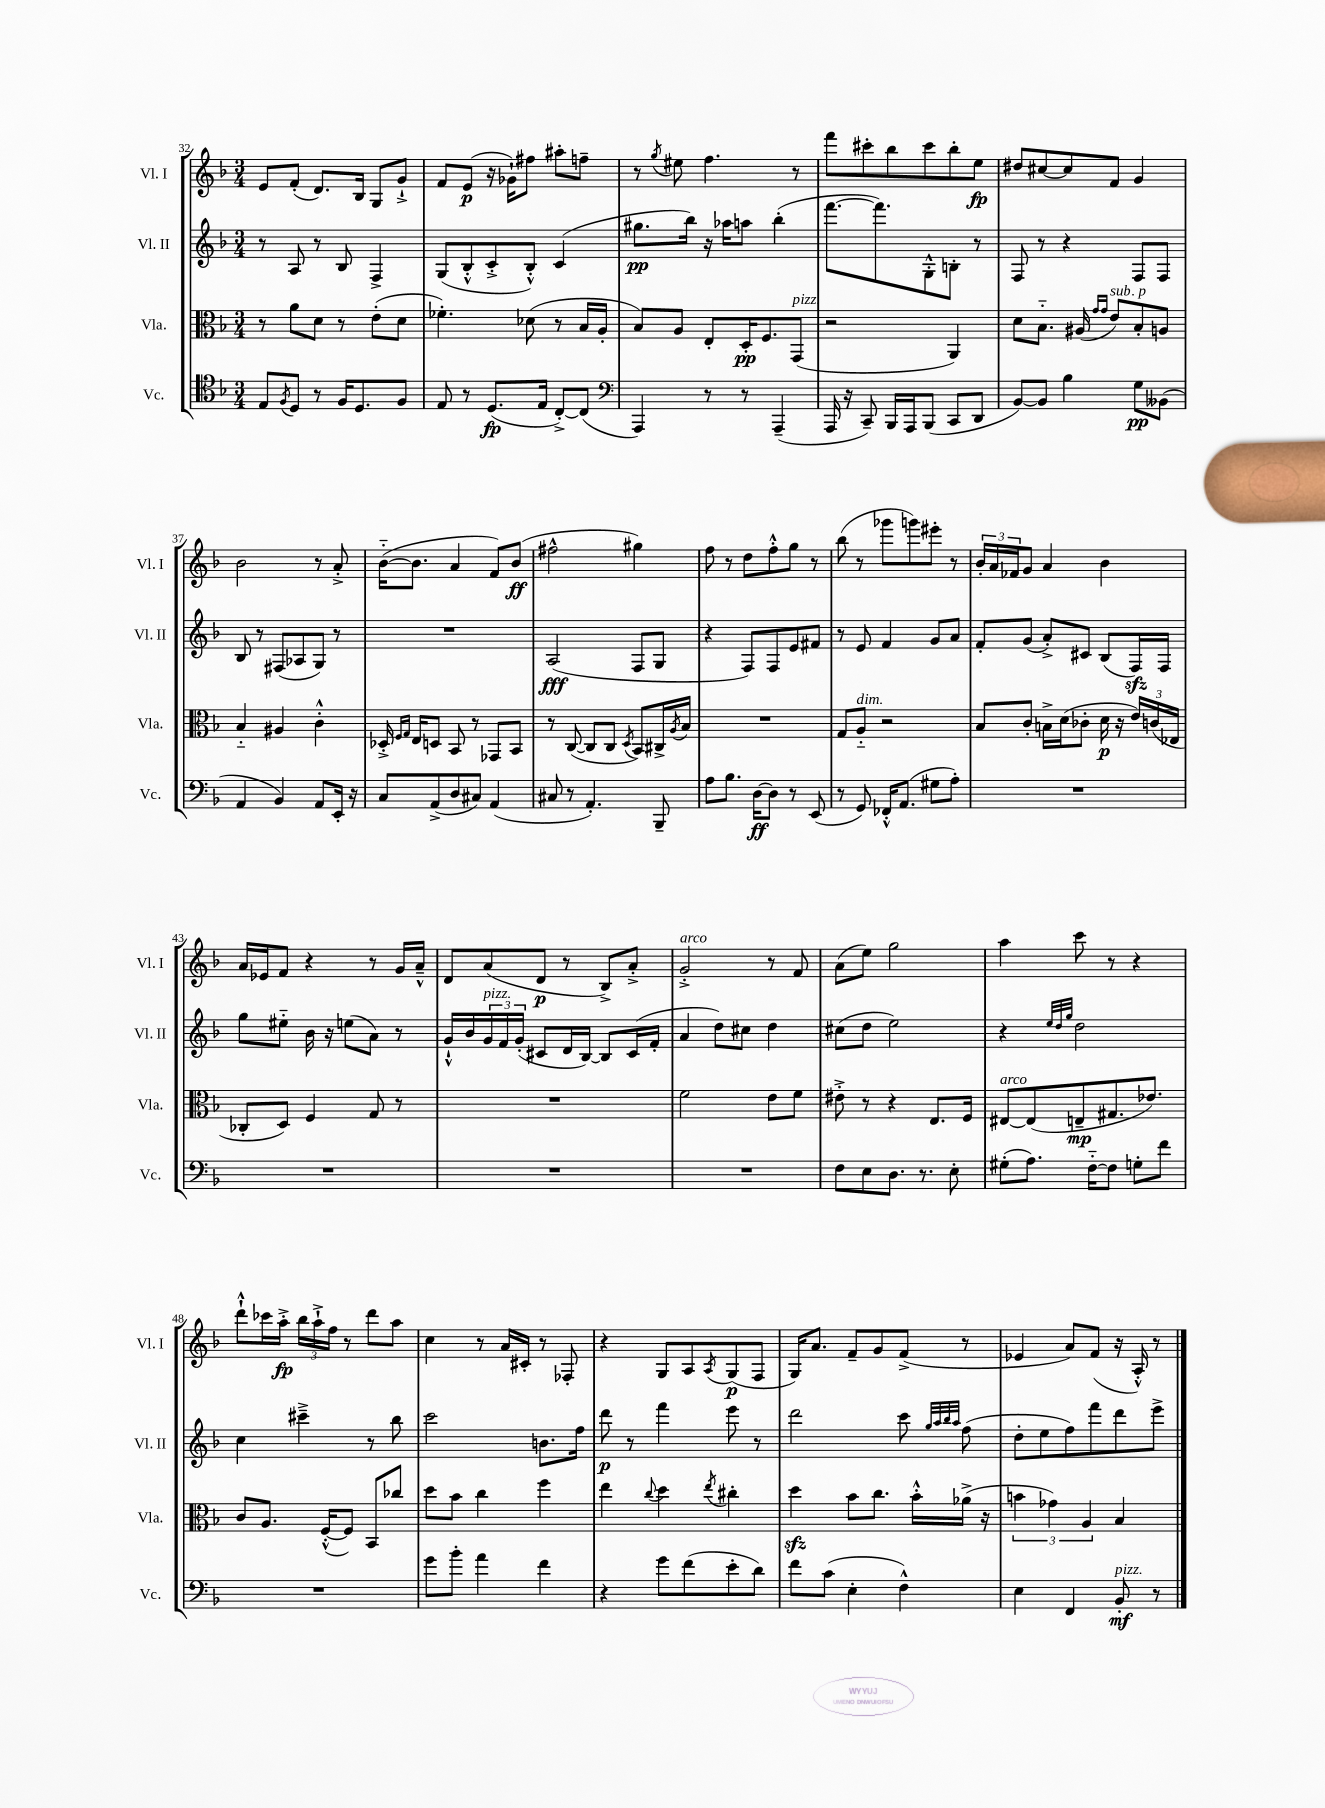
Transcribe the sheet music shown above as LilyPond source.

<<
\new StaffGroup <<
\new Staff = "s0" \with { instrumentName = "Vl. I" shortInstrumentName = "Vl. I" } {
    \clef treble \key f \major \numericTimeSignature \time 3/4
    e'8 f'8-.( d'8.) bes16 g8 g'8-!-> |
    f'8 e'8\p( r16 ges'16-!) fis''8 ais''8-. f''8-- |
    r8 \acciaccatura { g''8 } eis''8 f''4. r8 |
    f'''8 cis'''8-. bes''8 cis'''8 bes''8-. e''8\fp |
    dis''8 cis''8~ cis''8 f'8 g'4 |
    bes'2 r8 a'8-.-> |
    bes'16~-_( bes'8. a'4 f'8) bes'8\ff( |
    fis''2-^ gis''4) |
    f''8 r8 d''8 f''8-.-^ g''8 r8 |
    bes''8( r8 ges'''8 g'''8) eis'''8-. r8 |
    \tuplet 3/2 { bes'16-. a'16 fes'16 } g'8 a'4 bes'4 |
    a'16 ees'16 f'8 r4 r8 g'16 a'16---^ |
    d'8 a'8( d'8\p r8 bes8->) a'8-.-> |
    g'2-.->^\markup { \italic "arco" } r8 f'8 |
    a'8( e''8) g''2 |
    a''4 c'''8 r8 r4 |
    d'''8-!-^ ces'''16 a''16-.->\fp \tuplet 3/2 { bes''16 a''16-!-> f''16 } r8 d'''8 a''8 |
    c''4 r8 a'16 cis'16-. r8 fes8-. |
    r4 g8 a8 \acciaccatura { a8 } g8\p( f8 |
    g16) a'8. f'8-- g'8 f'8->( r8 |
    ees'4 a'8) f'8( r16 a16-.-^) r8 \bar "|." |
}
\new Staff = "s1" \with { instrumentName = "Vl. II" shortInstrumentName = "Vl. II" } {
    \clef treble \key f \major \numericTimeSignature \time 3/4
    r8 a8 r8 bes8 f4-> |
    g8( bes8-.-^ c'8-.-> bes8-.-^) c'4( |
    gis''8.\pp bes''16) r16 aes''16 a''8 bes''4-.( |
    f'''8.~ f'''8.) g8-.-^ b8-. r8 |
    f8 r8 r4 f8 f8 |
    bes8 r8 fis8( aes8 g8) r8 |
    R2. |
    a2\fff( f8 g8 |
    r4 f8) f8 e'8 fis'8 |
    r8 e'8 f'4 g'8 a'8 |
    f'8-. g'8( a'8-.->) cis'8 bes8( f16\sfz) f16 |
    g''8 eis''8-_ bes'16 r16 e''8( a'8) r8 |
    g'16-!-^ bes'16 \tuplet 3/2 { g'16^\markup { \italic "pizz." } f'16 g'16-.( } cis'8 d'16 bes16~) bes8 cis'16( f'16-. |
    a'4 d''8) cis''8 d''4 |
    cis''8( d''8 e''2) |
    r4 \grace { e''32 d''32 g''32 } d''2 |
    c''4 cis'''4---> r8 bes''8 |
    c'''2 b'8. f''16 |
    d'''8\p r8 f'''4 e'''8 r8 |
    d'''2 c'''8 \grace { g''32 a''32 bes''32 a''32 } f''8( |
    d''8-. e''8 f''8) f'''8 d'''8 e'''8-> \bar "|." |
}
\new Staff = "s2" \with { instrumentName = "Vla." shortInstrumentName = "Vla." } {
    \clef alto \key f \major \numericTimeSignature \time 3/4
    r8 a'8 d'8 r8 e'8-.( d'8 |
    fes'4.-.) des'8( r8 bes16 a16-. |
    bes8) a8 e8-. d16-.\pp f8. g,8^\markup { \italic "pizz." }( |
    r2 a,4) |
    d'8 bes8.-_ ais16( \grace { g'16 g'16 } e'8^\markup { \italic "sub. p" }) bes8-. a8 |
    bes4-_ ais4 c'4-.-^ |
    des16-.-> \grace { f16 g16 } e16 d8 bes,8 r8 ges,8 bes,8 |
    r8 c8~( c8 c8 \acciaccatura { d8 } bes,8) cis16-> \acciaccatura { a8 } bes16 |
    R2. |
    g8 a8-_^\markup { \italic "dim." } r2 |
    bes8 c'8-. b16-> d'16( ces'8-. d'16\p r16 \tuplet 3/2 { e'16) c'16( ees16 } |
    ces8-. d8) f4 g8 r8 |
    R2. |
    f'2 e'8 f'8 |
    eis'8-.-> r8 r4 e8. f16 |
    eis8~^\markup { \italic "arco" } eis8( e8--\mp gis8. ees'8.) |
    c'8 a8. f16~-.-^( f8) bes,8 ces''8 |
    d''8 bes'8 c''4 f''4 |
    e''4 \appoggiatura { c''8 } d''4 \acciaccatura { e''8 } cis''4-. |
    d''4\sfz bes'8 c''8. bes'16-.-^ aes'16->( r16 |
    \tuplet 3/2 { b'4 ges'4) a4 } bes4 \bar "|." |
}
\new Staff = "s3" \with { instrumentName = "Vc." shortInstrumentName = "Vc." } {
    \clef tenor \key f \major \numericTimeSignature \time 3/4
    e8 \acciaccatura { f8 } d8 r8 f16 d8. f8 |
    e8 r8 d8.\fp( e16 c8~-.->) c8( |
    \clef bass a,,4) r8 r8 a,,4--( |
    a,,16 r16 c,8--) bes,,16 a,,16 bes,,8( c,8 d,8 |
    bes,8~) bes,8 bes4 g8\pp beses,8( |
    a,4 bes,4) a,8 e,16-. r16 |
    c8 a,8->( d8 cis8) a,4( |
    cis8 r8 a,4.-.) bes,,8-- |
    a8 bes8. d16~\ff d8 r8 e,8( |
    r8 g,8) fes,16-.-^ a,8.( gis8 a8-.) |
    R2. |
    R2. |
    R2. |
    R2. |
    f8 e8 d8. r8. e8-. |
    gis8-.( a8.) f16~-_ f8 g8-. f'8 |
    R2. |
    g'8 bes'8-. a'4 f'4 |
    r4 g'8 f'8( e'8-. d'8) |
    f'8 c'8( e4-. f4-^) |
    e4 f,4 bes,8-.\mf^\markup { \italic "pizz." } r8 \bar "|." |
}
>>
>>
\layout { \context { \Score currentBarNumber = #32 } }
